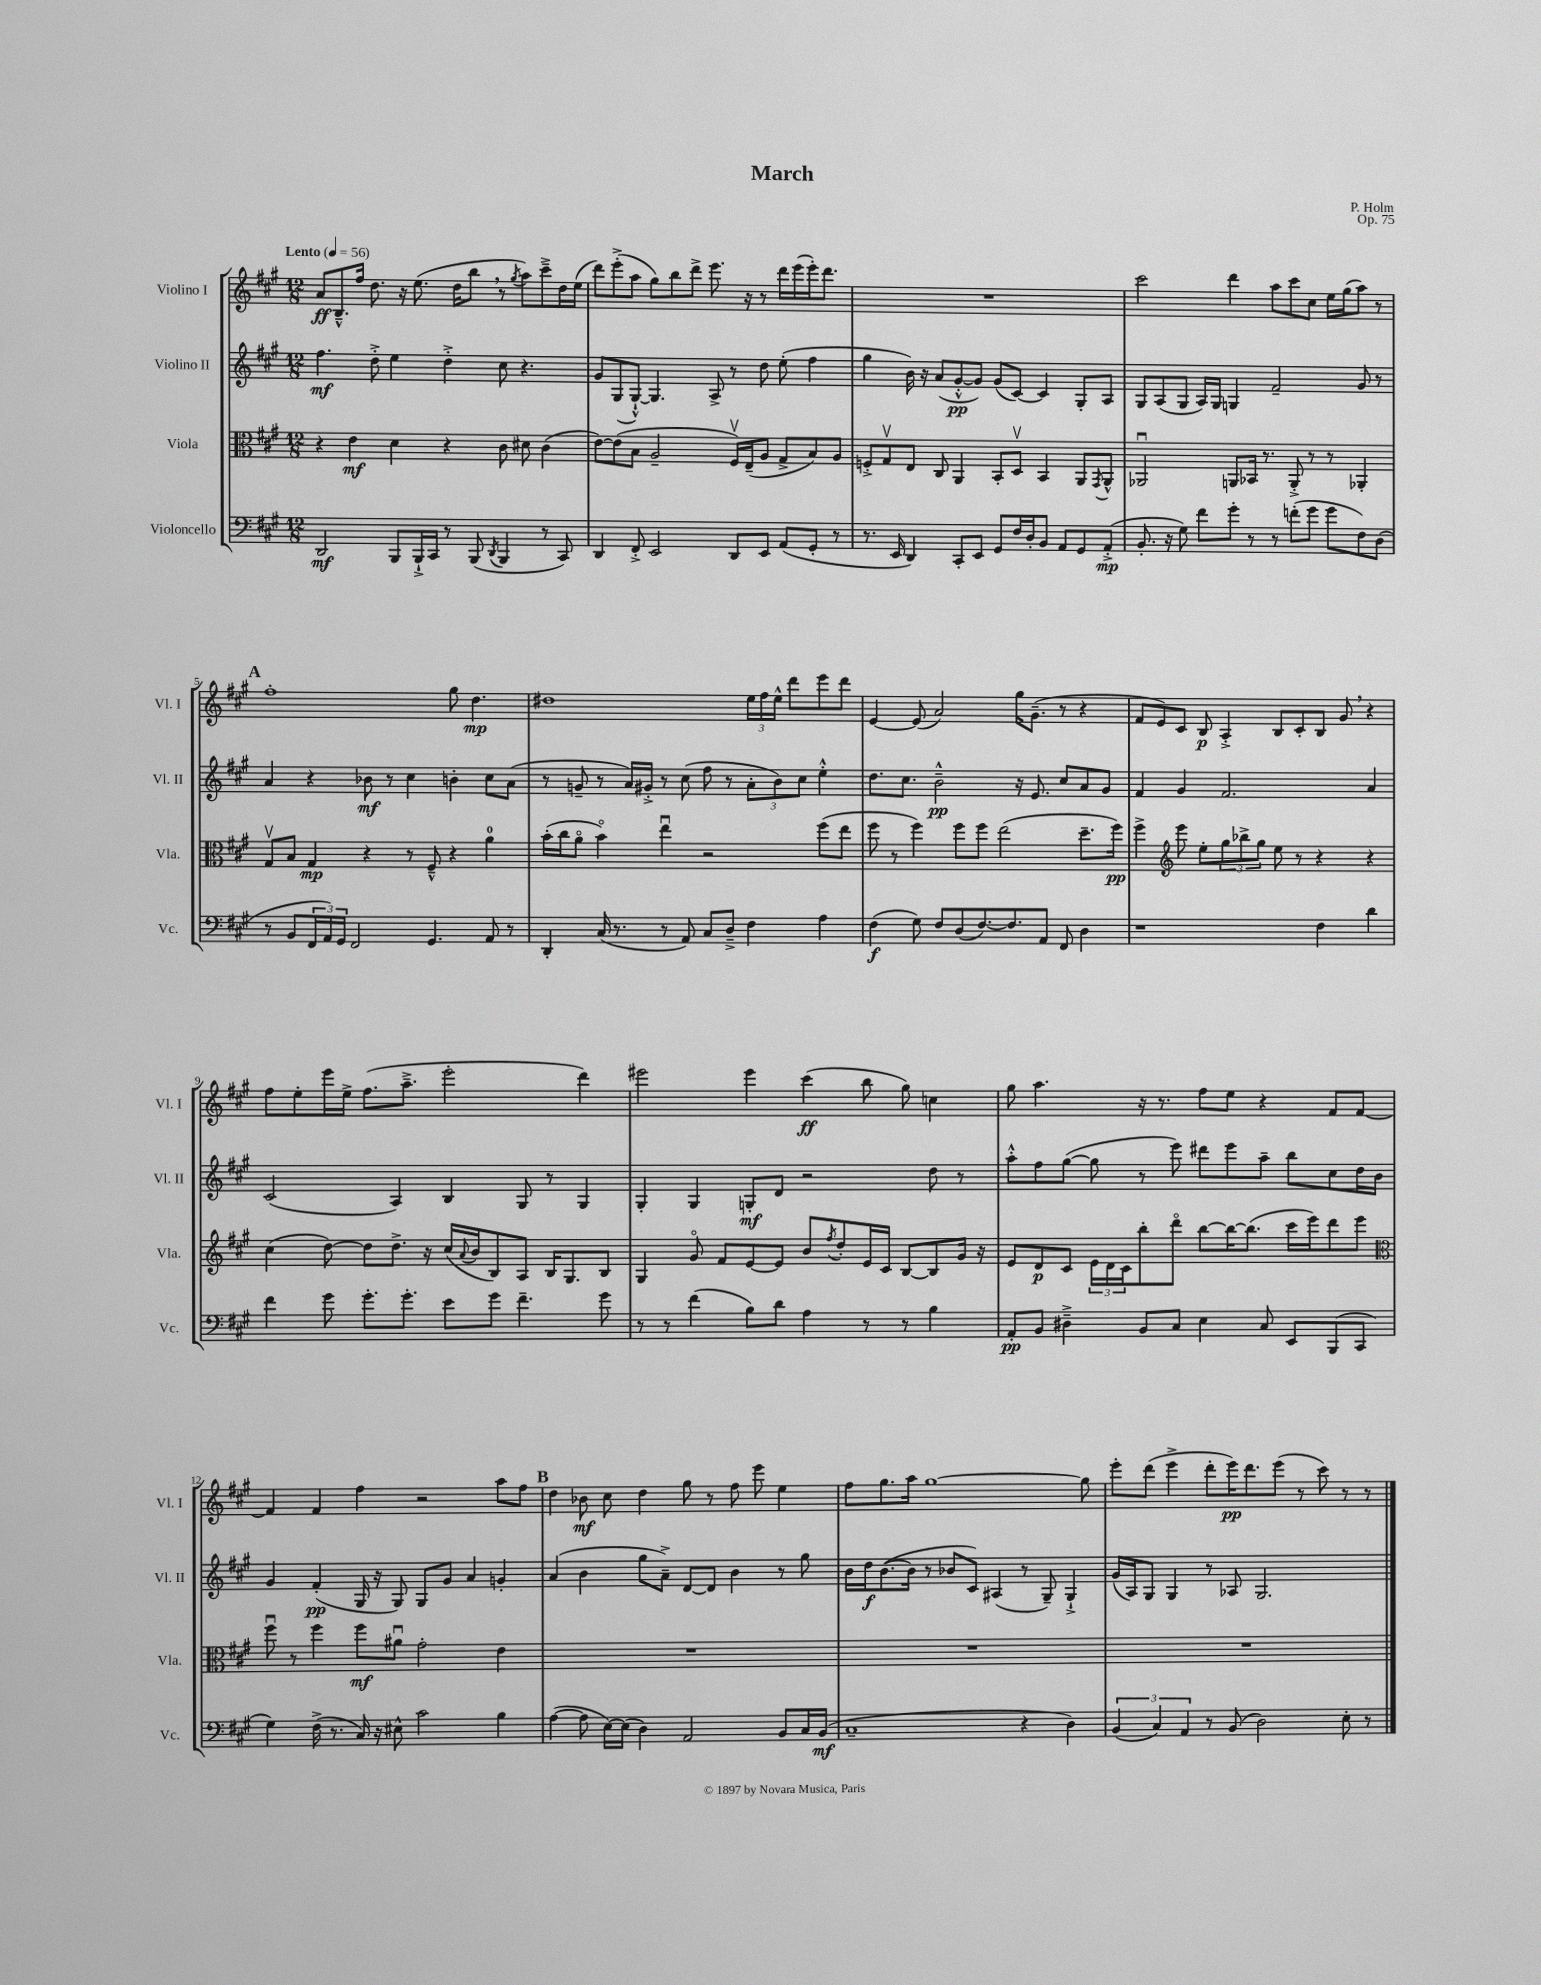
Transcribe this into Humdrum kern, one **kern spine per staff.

**kern	**kern	**kern	**kern
*staff4	*staff3	*staff2	*staff1
*clefF4	*clefC3	*clefG2	*clefG2
*k[f#c#g#]	*k[f#c#g#]	*k[f#c#g#]	*k[f#c#g#]
*M12/8	*M12/8	*M12/8	*M12/8
*MM56	*MM56	*MM56	*MM56
2DD	4r	4.ff#	8a
.	.	.	8.B~^^
.	4e	.	.
.	.	.	16ff#
.	.	8dd'^	8.dd
8BBB	4d	4ee	.
.	.	.	16r
16BBB`^	.	.	(8.ee
16CC#	.	.	.
8r	4r	4dd'^	.
.	.	.	16dd
(8BBB	.	.	8bb
8qDD	.	.	.
4BBB	8c#	8cc#	8r
.	.	.	8qgg#
.	8d#	4.r	8aa)
8r	(4c#	.	8ccc#~^
8CC#)	.	.	16dd
.	.	.	(16ee
=	=	=	=
4DD	[8e)	8g#	8ddd)
.	(8e]	(8G#	(8eee'^
8FF#'^	8B	[8G#`^^)	8aa
2EE	2A~	4.G#]	8gg#)
.	.	.	8bb
.	.	.	8ddd^
.	.	8A^	8.eee
8DD	16F#v)	8r	.
.	(16E~	.	16r
8EE	8A	8dd	8r
(8AA	8G#^	(8ee'	16ddd
.	.	.	(16eee
8GG#'	8B)	4ff#	16eee')
.	.	.	8.ddd
8r	8A	.	.
=	=	=	=
8.r	8F'^	4gg#	1.r
.	8G#v	.	.
16EE	.	.	.
4DD)	8E	16b)	.
.	.	16r	.
.	8C#	(8a	.
8CC#'	4AA	[8g#'^^	.
8EE	.	8g#])	.
8GG#	8BB'	(8g#	.
16F#	8Dv	[8c#)	.
16D'	.	.	.
8BB	4BB	4c#]	.
8AA	.	.	.
8GG#	8AA	8G#'	.
.	8qGG#	.	.
(8AA'^	8AA^^	8A	.
=	=	=	=
8.BB'	2AA-u	8G#	2ccc#
.	.	(8A	.
16r	.	.	.
8G#)	.	8G#	.
8f#	.	16A)	.
.	.	16G#	.
8g#'	8AA	4G	4ddd
8r	16BB-	.	.
.	8.r	.	.
8r	.	2f#~	8aa
(8f'	8AA'^	.	8ccc#
8g#	8r	.	8cc#
8g#	8r	.	16ee
.	.	.	(16gg#
8F#)	4AA-'	8g#	8aa)
(8D	.	8r	8r
=	=	=	=
8r	8G#v	4a	1ff#'
8BB	8B	.	.
24FF#	4G#	4r	.
24AA)	.	.	.
24GG#	.	.	.
2FF#	.	.	.
.	4r	8b-	.
.	.	8r	.
.	8r	4cc#	.
4.GG#	8F#~^^	.	.
.	4r	4b'	8gg#
.	.	.	4.dd
8AA	4a	8cc#	.
8r	.	(8a	.
=	=	=	=
4DD'	(16b'	8r	1dd#
.	16cc#	.	.
.	8ao	8g~	.
(16C#	4bo)	8r	.
8.r	.	.	.
.	.	16a)	.
.	.	16g#'^	.
8r	4eeu	8r	.
8AA)	.	(8cc#	.
8C#	2r	8ff#	.
8D~^	.	8r	.
4F#	.	12a'	24ee
.	.	.	24ff#
.	.	12b)	24ee^^
.	.	.	8ddd
.	.	12cc#	.
4A	(8ff#	4ee'^^	8eee
.	8ee	.	8ddd
=	=	=	=
(4F#	8ff#	8.dd	[4e
.	8r	.	.
.	.	8.cc#	.
8G#)	4ff#)	.	(8e]
8F#	.	2b~^^	2a)
(8D	8ff#	.	.
[8.F#)	8ff#	.	.
.	(2ee	.	.
8.F#]	.	.	.
.	.	16r	16gg#
.	.	8.e	(8.g#~
8AA	.	.	.
8FF#	.	8cc#	8r
4D	8.dd~	8a	4r
.	.	8g#	.
.	16ff#)	.	.
=	=	=	=
1r	4ff#^	4f#	8f#
.	.	.	8e)
*	*clefG2	*	*
.	8eee	4g#	8c#
.	8ee'	.	8B
.	12gg#	2.f#	4A'^
.	12bb-^	.	.
.	12gg#	.	.
.	8ee	.	8B
.	8r	.	8c#'
4F#	4r	.	8B
.	.	.	8g#
4d	4r	4a	4r
=	=	=	=
4f#	(4cc#	(2c#	8ff#
.	.	.	8ee'
8g#	[8dd)	.	16eee
.	.	.	16ee^
8.g#'	8dd]	.	(8.ff#
.	8.dd^	4A)	.
8.g#'	.	.	8.aa~^
.	16r	.	.
8e	(16cc#	4B	2eee'
.	8qqa	.	.
.	16b	.	.
8g#	8B)	.	.
4.f#~	8A	8G#	.
.	16B	8r	.
.	8.G#	.	.
.	.	4G#	4ddd)
8g#	8B	.	.
=	=	=	=
8r	4G#	4G#'	2eee#
8r	.	.	.
(4f#	8g#o	4G#	.
.	8f#	.	.
8B)	[8e	8G'	4eee#
8d	8e]	8d	.
4A	8b	2r	(4ccc#
.	8qff#	.	.
.	8dd'	.	.
8r	16e	.	8bb
.	16c#	.	.
8r	[8B	.	8gg#)
4B	8B]	8dd	4cc
.	16g#	8r	.
.	16r	.	.
=	=	=	=
8AA'	8e	8aa'^^	8gg#
8BB	8d	8ff#	4.aa
4D#~^	8c#	([8gg#	.
.	24e	8gg#]	.
.	24d	.	.
.	24c#	.	.
8BB	8bb'	8r	16r
.	.	.	8.r
8C#	8dddo	8eee)	.
4E	[8bb	8ddd#	8ff#
.	16bb_	8eee	8ee
.	(8.bb]	.	.
8C#	.	8aa~	4r
8EE	16ccc#	8bb	.
.	16eee)	.	.
(8BBB	8ddd	8cc#	8f#
8CC#	8eee	16dd	[8f#
.	.	16b	.
=	=	=	=
*	*clefC3	*	*
4G#)	8ff#u	4g#	4f#]
.	8r	.	.
(16F#^	4ff#	(4f#'	4f#
8.r	.	.	.
16C#)	8ff#	16G#	4ff#
16r	.	16r	.
8E#^^	8a#u	8G#)	.
2c#	2g#'	8G#	2r
.	.	8g#	.
.	.	4a	.
4B	4e	4g'	8aa
.	.	.	8ff#
=	=	=	=
([4A	1.r	(4a	4dd
8A]	.	4b	8b-
[16E)	.	.	8cc#
(16E]	.	.	.
4D)	.	8gg#	4dd
.	.	8a~^)	.
2AA	.	[8d	8gg#
.	.	8d]	8r
.	.	4b	8ff#
.	.	.	8eee
8BB	.	8r	4ee
16C#	.	8gg#	.
(16BB	.	.	.
=	=	=	=
1C#~	1.r	16b	8ff#
.	.	16dd	.
.	.	([8.b	8.gg#
.	.	16b]	16aa
.	.	8r	[1gg#
.	.	8b-	.
.	.	8c#)	.
.	.	(4A#	.
4r	.	8r	.
.	.	8G#~)	.
4D)	.	4G#`^	.
.	.	.	8gg#]
=	=	=	=
(6BB	1.r	(16g#	8eee'
.	.	16A)	.
.	.	8G#	(8ddd
6C#)	.	.	.
.	.	4G#	4eee^
6AA	.	.	.
8r	.	8r	8ddd'
(8BB	.	8A-	16eee)
.	.	.	8.ddd
2D)	.	2.G#	.
.	.	.	(8eee
.	.	.	8r
.	.	.	8ccc#)
8E'	.	.	8r
8r	.	.	8r
==	==	==	==
*-	*-	*-	*-
